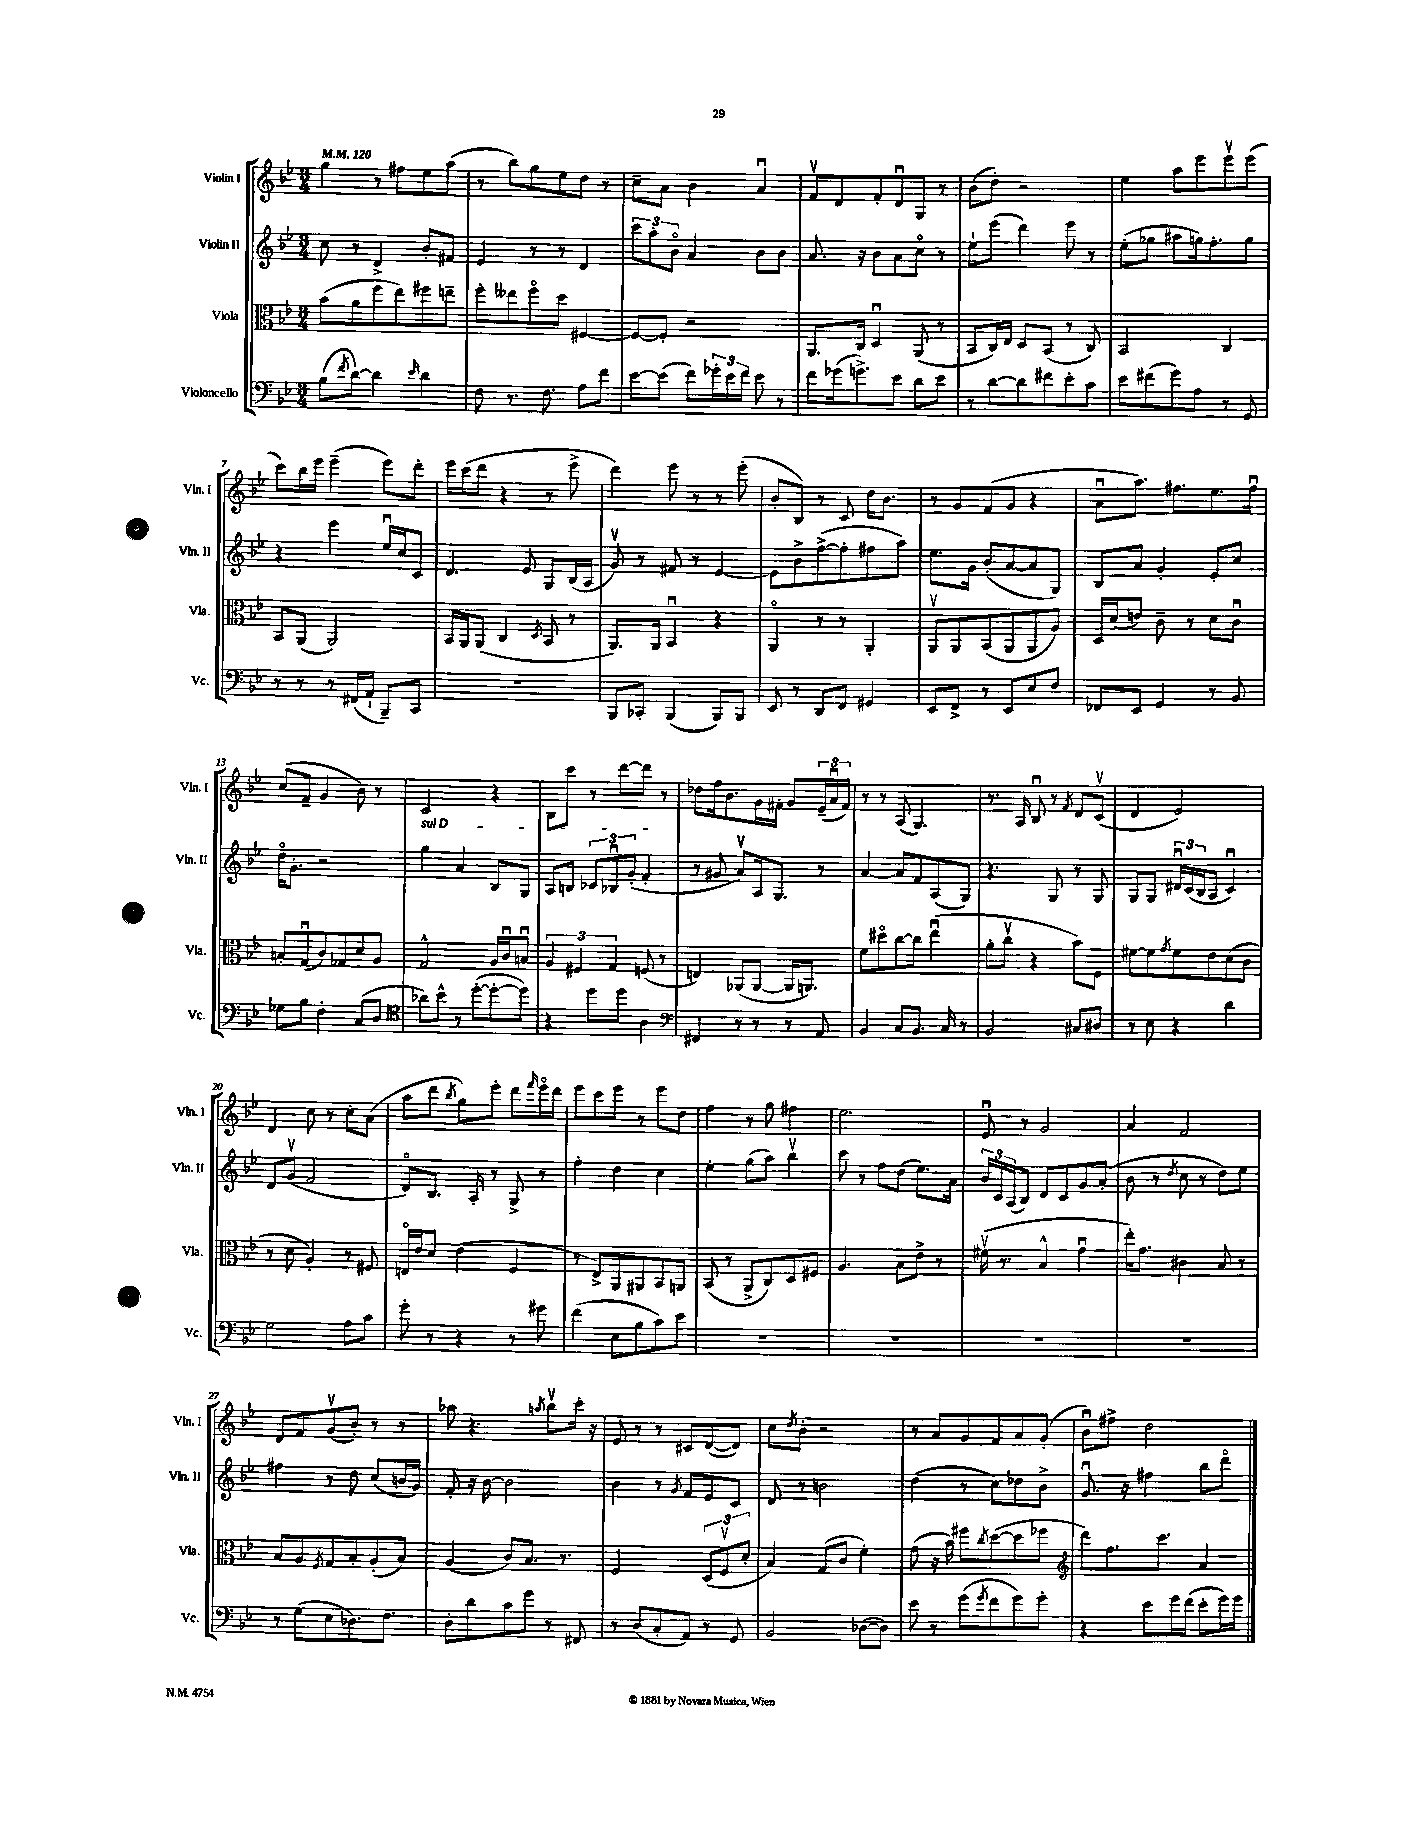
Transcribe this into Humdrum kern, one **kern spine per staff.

**kern	**kern	**kern	**kern
*staff4	*staff3	*staff2	*staff1
*clefF4	*clefC3	*clefG2	*clefG2
*k[b-e-]	*k[b-e-]	*k[b-e-]	*k[b-e-]
*M3/4	*M3/4	*M3/4	*M3/4
*MM120	*MM120	*MM120	*MM120
(8B-\L	(8b-\L	8cc\	4gg\
8qf/	.	.	.
[8d\J)	8a\	8r	.
4d\]	8ff\	4d^/	8r
.	8ee-\)	.	8ff#\L
16qqe-/	.	.	.
4d\	8ff#\	8b-'/L	8ee-\
.	8ee~\J	8f#/J	(8aa\J
=	=	=	=
8F\	8ff'\L	4e-/	8r
8.r	8ee--\	.	8bb-\L)
.	8ffo\	8r	8gg\
8.F\	.	.	.
.	8dd\J	8r	8ee-\
8A\L	[4F#/	4d/	8dd\J
8f\J	.	.	8r
=	=	=	=
[8e-\L	8F#/_L	12ccc\L	8cc~\L
.	.	12aa'\	.
(8e-\]J	8F#'/]J	.	8a\J
.	.	12b-o\J	.
8f\L)	2r	4a/	4b-\
24g-'\L	.	.	.
24e-\	.	.	.
24f\JJ	.	.	.
8e-\	.	8b-\L	4au/
8r	.	8b-\J	.
=	=	=	=
8f\L	8.AA/L	8.a/	8fv/L
(16g-\k	.	.	8d/
8.g^\)	16C/Jk	16r	.
.	4Du/	8b-\L	8f'/
8e-\J	.	8a\	8du/
8d\L	(8AA/	8cco\J	8G/J
8e-\J	8r	8r	8r
=	=	=	=
8r	8BB-/L	8ee-`\L	(8b-\L
[8d\L	16C/L)	(8eee-\J	8dd'\J)
.	16E-/JJ	.	.
8d\]	8D/L	4ddd\)	2r
8f#\	(8BB-/J	.	.
8e-'\	8r	8eee-\	.
8c\J	8C/)	8r	.
=	=	=	=
8e-\L	2BB-/	(8ee-'\L	4ee-\
(8f#\	.	8gg-\J	.
8g\)	.	8aa#\L	8aa\L
8A\J	.	16gg\k)	8eee-\
.	.	8.ff'\	.
8r	4C/	.	8eee-v\
8GG/	.	8gg\J	(8eee-\J
=	=	=	=
8r	8BB-/L	4r	8ccc\L)
8r	(8AA/J	.	16bb-\L
.	.	.	16eee-\JJ
8r	2AA/)	4eee-\	(4eee-~\
(16FF#/LL	.	.	.
16AA`/JJ	.	.	.
8BBB-~/L)	.	16ee-u/LL	8eee-\L)
.	.	16cc/J	.
8CC/J	.	8c/J	8ddd'\J
=	=	=	=
2.r	16BB-/LL	4.d/	16eee-\LL
.	16AA/J	.	(16ccc\J
.	(8AA/J	.	8ddd\J
.	4C/	.	4r
.	.	8e-/	.
.	8qD/	.	.
.	8BB-/	8G/L	8r
.	8r	(16B-/L	8eee-^\
.	.	16A/JJ	.
=	=	=	=
8BBB-/L	8.AA/L)	8gv/)	4ddd\)
8CC-'/J	.	8r	.
.	16AA/Jk	.	.
(4BBB-/	4BB-u/	8f#/	8eee-\
.	.	8r	8r
8BBB-/L)	4r	[4e-/	8r
8BBB-/J	.	.	(8eee-'\
=	=	=	=
8EE-/	4AAo/	8e-\]L	8b-'/L
8r	.	8b-^\	8B-/J)
8DD/L	8r	([8ff^\	8r
8FF/J	8r	8ff'\]	8c/
4GG#/	4AA'/	8ff#\	16dd\LK
.	.	.	8.b-\J
.	.	8aa\J)	.
=	=	=	=
8EE-/L	8AAv/L	8.ee-\L	8r
8FF^/J	8AA/	.	8g/L
.	.	16g\Jk	.
8r	(8BB-/	(8b-'/L	(8f/
8EE-/L	8AA/	[8a/	8g/J
8E-/	8AA/	8a/]	4r
8F/J	8A/J)	8G/J)	.
=	=	=	=
8FF-/L	16D/LL	8B-/L	8au\L
.	(16d/J	.	.
8EE-/J	8e/J)	8a/J	8.aa\J)
4GG/	8c~\	4g'/	.
.	.	.	8.ff#\L
.	8r	.	.
8r	8d\L	8e-'/L	8.ee-\
8BB-/	8cu\J	8cc/J	.
.	.	.	16ff#u\Jk
=	=	=	=
8G-\L	8B'/L	16ddo\LK	(8cc/L
.	.	8.g'\J	.
8B-\J	(8Gu/	.	8f~/J
4F'\	8c/)	2r	4g/
.	8G-/	.	.
(8C/L	8d/	.	8b-\)
8D/J	8A/J	.	8r
=	=	=	=
*clefC4	*	*	*
8a-\L)	2G^^/	4gg\	2c/
8b-^^\J	.	.	.
8r	.	4a/	.
([8dd'\L	.	.	.
8dd'\_	16A/LL	8B-/L	4r
.	16cu/J	.	.
8dd\]J)	8Bu/J	8G/J	.
=	=	=	=
4r	6A/	8A/L	8B-\L
.	.	8B/J	8ccc\J
.	6F#/	.	.
8dd\L	.	12c-/L	8r
.	6G/	12B-u/	.
8dd\J	.	.	[8ddd\L
.	.	(12g'/J	.
4A\	(8F/	4f'/	8ddd\]J
.	8r	.	8r
=	=	=	=
*clefF4	*	*	*
4FF#/	4E/)	8r	8dd-\L
.	.	8g#/	16ff\k
.	.	.	8.b-\
8r	(8AA-/L	8av/L)	.
8r	[8AA-/J	16A/k	16g\L
.	.	8.G/J	16f#'\JJ
8r	16AA-/]LK	.	8g/L
.	8.AA/J)	.	.
8AA/	.	8r	(24e-~/L
.	.	.	24au/
.	.	.	24f#/JJ)
=	=	=	=
4BB-/	8f\L	[4a/	8r
.	8dd#o\	.	8r
8C/L	[8cc\	8a/]L	(8A/
8.BB-/J	8cc\]J	8f/	4.G/)
.	(4ee-u\	(8A/	.
16C/	.	.	.
8r	.	8G/J)	.
=	=	=	=
2BB-/	8a'\L	4.r	8.r
.	8ccv\J	.	.
.	.	.	16A/
.	4r	.	8B-u/
.	.	8G/	8r
.	.	.	8qf/
8C#/L	8b-\L)	8r	8d/L
8D#/J	8F\J	8G/	(8cv/J
=	=	=	=
8r	[8f#\L	8G/L	4d/
8E-\	8f#\]	8G/J	.
.	8qg/	.	.
4r	8f#\	24d#u/LL	2e-/)
.	.	(24c/	.
.	.	24B-/J	.
.	8e-\	8A/J	.
4d\	(8d\	4cu/)	.
.	8c\J	.	.
=	=	=	=
2G\	8r	8d/L	4d/
.	8d\	(8gv/J	.
.	4A'/)	2f/	8cc\
.	.	.	8r
8A\L	8r	.	8cc'\L
8c\J	8F#/	.	(8a\J
=	=	=	=
8g'\	16Eo/LL	8do/L)	8aa\L
.	16e-/J	.	.
8r	8d/J	8.B-/J	8ddd\J
.	.	.	8qbb-/
4r	(4e-\	.	8gg\L)
.	.	16A'/	.
.	.	8r	8eee-'\J
8r	4F/	8G^/	8ddd\L
.	.	.	16qqfff/
8g#\	.	8r	16eee-o\L
.	.	.	16ddd\JJ
=	=	=	=
(4f\	8r	4ff'\	8eee-\L
.	8E-^/L)	.	8ccc\
8E-\L	8AA/	4dd\	8eee-\J
8B-\	8AA#/	.	8r
8c\)	8BB-/	4cc\	8eee-\L
8e-\J	8AA/J	.	8dd\J
=	=	=	=
2.r	(8BB-/	4ee-'\	4ff\
.	8r	.	.
.	8AA^/L	(8gg\L	8r
.	8C/)	8aa\J)	8gg\
.	8D/	4bb-v\	4ff#\
.	8F#/J	.	.
=	=	=	=
2.r	4.A/	8ccc\	2.ee-\
.	.	8r	.
.	.	8ff\L	.
.	8B-\L	(8dd\J	.
.	8e-^\J	8.ee-\L)	.
.	8r	.	.
.	.	16a\Jk	.
=	=	=	=
2.r	(16f#v\	24b-/LL	8e-u/
.	.	24c/	.
.	8.r	.	.
.	.	(24A/J	.
.	.	8B-/J)	8r
.	4B-^^/	8d/L	2g/
.	.	8c/	.
.	4gu\	8g/	.
.	.	(8a'/J	.
=	=	=	=
2.r	16ee-'\LK)	8b-\	4a/
.	8.g\J	.	.
.	.	8r	.
.	.	8qdd/	.
.	4c#\	8cc\	2f/
.	.	8r	.
.	8B-/	8dd\L)	.
.	8r	8ee-\J	.
=	=	=	=
8r	8B-/L	4ff#\	8d/L
(8G\L	8A/	.	8f/
.	8qF/	.	.
8E-\	8G/	8r	(8gv/
8.D-\)	8B-'/	8dd\	8b-'/J)
.	(8A'/	(8cc/L	8r
8.F\J	.	.	.
.	8B-/J)	16b/L	8r
.	.	16g/JJ)	.
=	=	=	=
8D'\L	(4A/	8f'/	8aa-\
8d\	.	16r	4.r
.	.	[16b-\	.
8c\	8c/L)	2b-\]	.
8g\J	8.B-/J	.	.
.	.	.	8qaa/
8r	.	.	8bb-v\L
.	8.r	.	.
8FF#/	.	.	16ccc'\Jk
.	.	.	16r
=	=	=	=
8r	2F/	4b-\	8e-/
(8D/L	.	.	8r
8C'/	.	8r	8r
.	.	8qg/	.
8AA/J)	.	8f/L	8c#/L
8r	(12D/L	8e-/	([8d/
.	12Fv/	.	.
8GG/	.	8c/J	8d/]J)
.	12d'/J	.	.
=	=	=	=
2BB-/	4B-/)	8d/	8cc\L
.	.	.	8qdd/
.	.	8r	8b-'\J
.	(8G/L	2b\	2r
.	8c/J	.	.
([8D-\L	4f'\)	.	.
8D-\]J)	.	.	.
=	=	=	=
8e-\	(8g\	(4dd\	8r
8r	16r	.	8a/L
.	16b-\)	.	.
(8g\L	8ff#\L	8r	8g/
8qg/	8qcc/	.	.
8f\	([8dd\	8cc\L)	8f/
8g\)	8dd\]	8dd-\	8a/
8g'\J	8ff-\J	8b-^\J	(8g'/J
=	=	=	=
*	*clefG2	*	*
4r	8ddd\L)	8.gu/	8b-u\L)
.	8.ff\	.	8ff#^\J
.	.	16r	.
8e-\L	.	4ff#\	2dd\
.	8.ccc\J	.	.
16g\L	.	.	.
(16f\JJ	.	.	.
8e-'\L	4a/	8bb-\L	.
16g\L)	.	8dddo\J	.
16g\JJ	.	.	.
==	==	==	==
*-	*-	*-	*-
